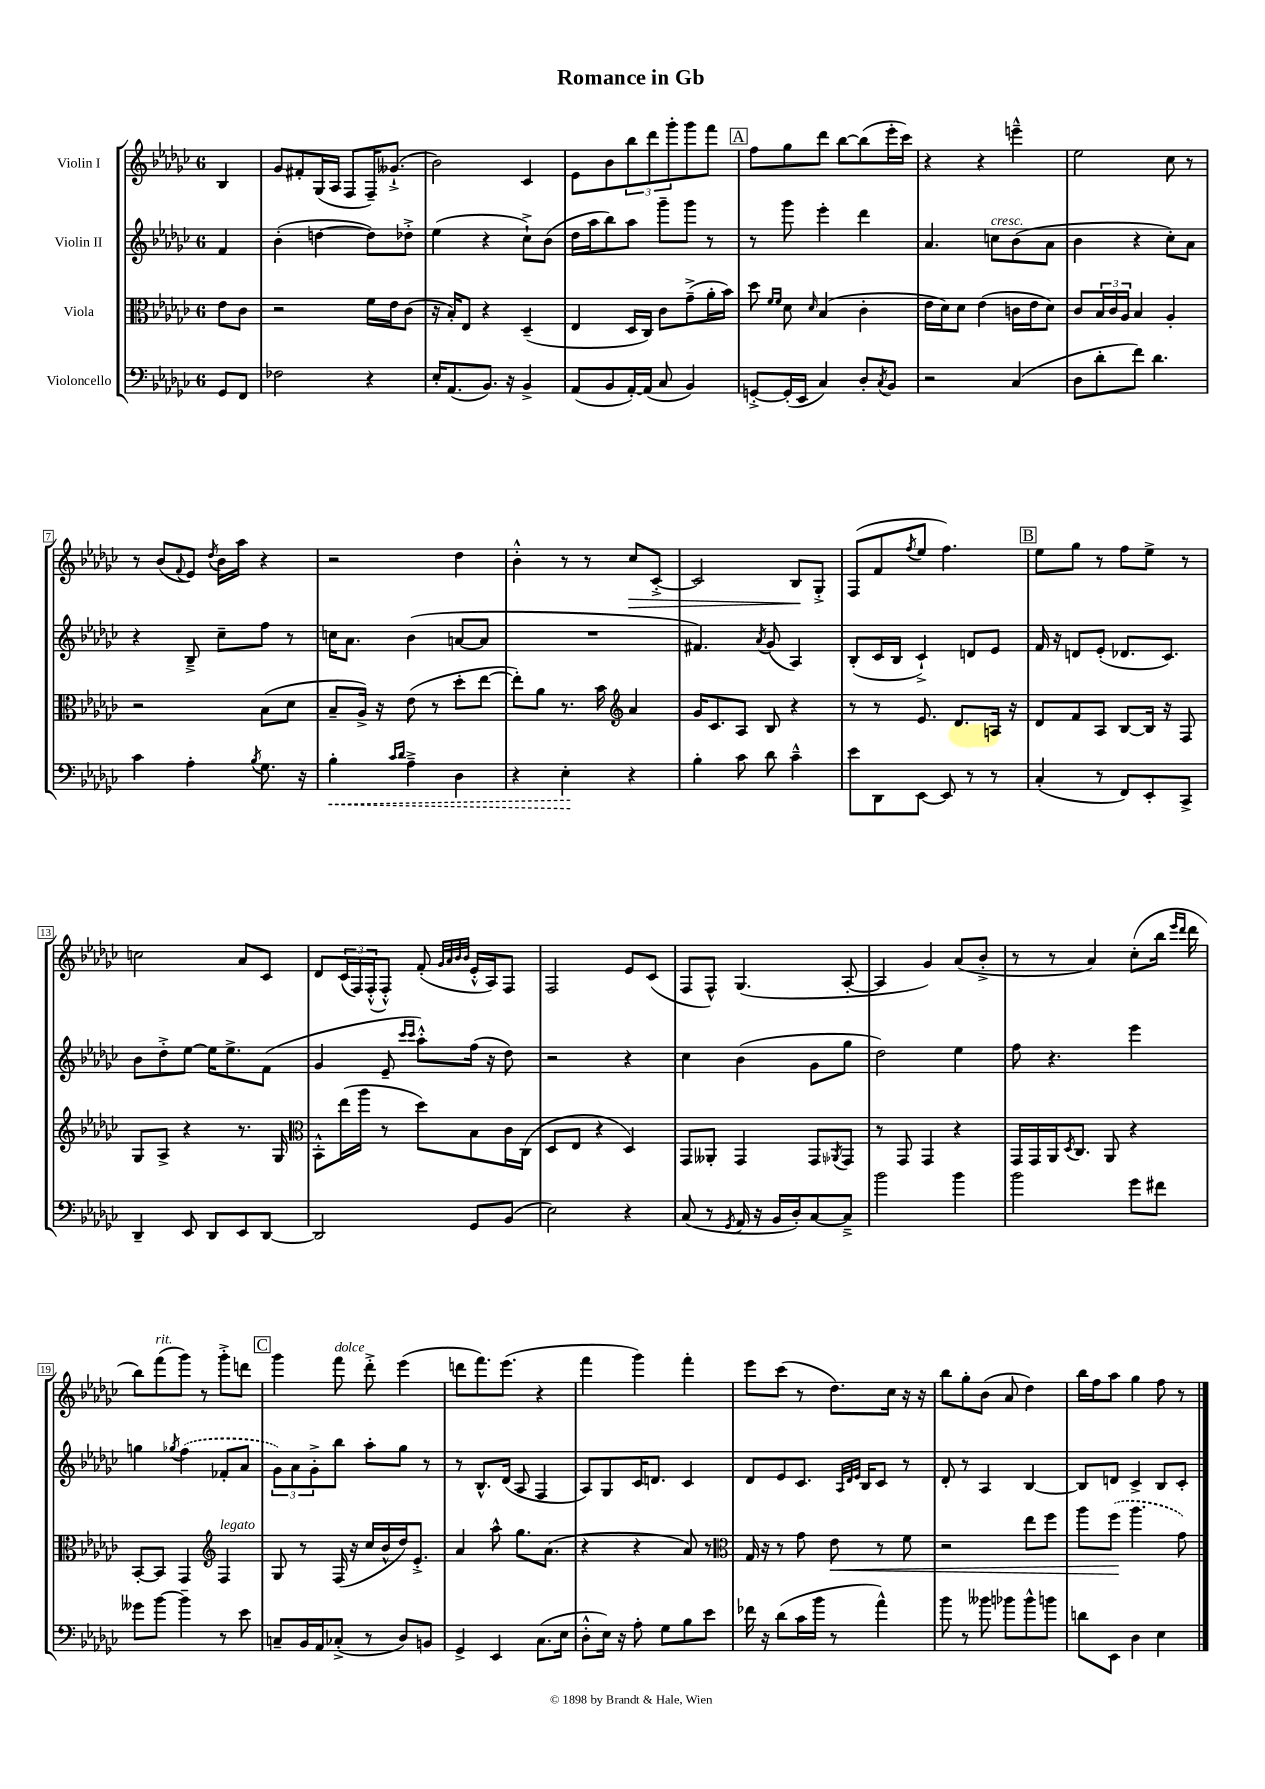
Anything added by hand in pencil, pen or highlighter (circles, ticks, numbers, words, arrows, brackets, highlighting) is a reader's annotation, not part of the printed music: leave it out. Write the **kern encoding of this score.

**kern	**dynam	**kern	**dynam	**kern	**kern	**dynam
*part4	*part4	*part3	*part3	*part2	*part1	*part1
*staff4	*staff4	*staff3	*staff3	*staff2	*staff1	*staff1
*I"Violoncello	*	*I"Viola	*	*I"Violin II	*I"Violin I	*
*clefF4	*	*clefC3	*	*clefG2	*clefG2	*
*k[b-e-a-d-g-c-]	*	*k[b-e-a-d-g-c-]	*	*k[b-e-a-d-g-c-]	*k[b-e-a-d-g-c-]	*
*M6/8	*	*M6/8	*	*M6/8	*M6/8	*
=	=	=	=	=	=	=
8GG-/L	.	8e-\L	.	4f/	4B-/	.
8FF/J	.	8c-\J	.	.	.	.
=1	=1	=1	=1	=1	=1	=1
2F-X\	.	2r	.	(4b-'\	8g-/L	.
.	.	.	.	.	8f#X'/	.
.	.	.	.	[4ddn\	(16G-/L	.
.	.	.	.	.	16A-/JJ	.
.	.	.	.	.	8F/L	.
4r	.	16f\LL	.	8dd\L])	16F~/K)	.
.	.	16e-\J	.	.	(8.g--X`^/J	.
.	.	(8c-\J	.	8dd-X'^\J	.	.
=2	=2	=2	=2	=2	=2	=2
16E-'/KL	.	16r	.	(4ee-\	2b-\)	.
(8.AA-/	.	16B-'/KL)	.	.	.	.
.	.	8E-/J	.	.	.	.
8.BB-/J)	.	4r	.	4r	.	.
16r	.	.	.	.	.	.
4BB-^/	.	(4D-~/	.	8cc-`^\L)	4c-/	.
.	.	.	.	(8b-\J	.	.
=3	=3	=3	=3	=3	=3	=3
(8AA-/L	.	4E-/	.	16dd-\LL	8e-\L	.
.	.	.	.	16aa-\J	.	.
8BB-/	.	.	.	8bb-\)	8b-\	.
[16AA-'/L)	.	16D-/LL	.	8aa-\J	12bb-\	.
(16AA-/JJ]	.	16C-/JJ)	.	.	.	.
.	.	.	.	.	12ddd-\	.
8C-/	.	8c-\L	.	8ggg-~\L	.	.
.	.	.	.	.	12ggg-'\	.
4BB-/)	.	(8g-~^\	.	8ggg-\J	8ggg-\	.
.	.	16a-'\L	.	8r	8fff\J	.
.	.	16b-\JJ)	.	.	.	.
!!LO:REH:place=s1:t=A
=4	=4	=4	=4	=4	=4	=4
[8GGn'^/L	.	8dd-\	.	8r	8ff\L	.
.	.	16qqf/LL	.	.	.	.
.	.	16qqf/JJ	.	.	.	.
(16GG'/L]	.	8d-\	.	8ggg-\	8gg-\	.
16EE-/JJ	.	.	.	.	.	.
.	.	16qqd-/	.	.	.	.
4C-/)	.	(4B-/	.	4eee-'\	8ddd-\J	.
.	.	.	.	.	[8bb-\L	.
8D-'/L	.	4c-'\	.	4ddd-\	(8bb-\]	.
8qC-/	.	.	.	.	.	.
8BB-/J	.	.	.	.	16eee-'\L	.
.	.	.	.	.	16ccc-\JJ)	.
=5	=5	=5	=5	=5	=5	=5
2r	.	16e-\LL	.	4.a-/	4r	.
.	.	16d-\J)	.	.	.	.
.	.	8d-\J	.	.	.	.
.	.	(4e-\	.	.	4r	.
!	!	!	!	!LO:TX:a:i:t=cresc.	!	!
.	.	.	.	8ccn\L	.	.
(4C-/	.	16cn\LL	.	(8b-\	4eeen~^^\	.
.	.	16e-\J	.	.	.	.
.	.	8d-\J)	.	8a-\J	.	.
=6	=6	=6	=6	=6	=6	=6
8D-\L	.	8c-/L	.	4b-\	2ee-\	.
8d-'\	.	24B-/L	.	.	.	.
.	.	24c-/	.	.	.	.
.	.	24A-/JJ	.	.	.	.
8f\J)	.	4B-/	.	4r	.	.
4.d-\	.	.	.	.	.	.
.	.	4A-'/	.	8cc-'\L)	8cc-\	.
.	.	.	.	8a-\J	8r	.
!!LO:LB:g=z
=7	=7	=7	=7	=7	=7	=7
4c-\	.	2r	.	4r	8r	.
.	.	.	.	.	(8b-/L	.
.	.	.	.	.	8qqf/	.
4A-'\	.	.	.	8B-~^/	8e-/J)	.
.	.	.	.	.	8qdd-/	.
.	.	.	.	8cc-~\L	16b-\LL	.
.	.	.	.	.	16aa-\JJ	.
8qB-/	.	.	.	.	.	.
8.G-\	.	(8B-\L	.	8ff\J	4r	.
.	.	8d-\J	.	8r	.	.
16r	.	.	.	.	.	.
=8	=8	=8	=8	=8	=8	=8
!	!LO:HP:b	!	!	!	!	!
4B-'\	<	8B-~/L	.	16ccn\KL	2r	.
.	.	.	.	8.a-\J	.	.
.	.	16A-^/Jk)	.	.	.	.
.	.	16r	.	.	.	.
16qqc-/LL	.	.	.	.	.	.
16qqd-/JJ	.	.	.	.	.	.
4A-~^\	.	(8e-\	.	(4b-\	.	.
.	.	8r	.	.	.	.
4D-\	.	8dd-'\L	.	[8an/L	4dd-\	.
.	.	[8ee-\J	.	8a/J]	.	.
=9	=9	=9	=9	=9	=9	=9
4r	.	8ee-'\L])	.	2.r	4b-'^^\	.
.	.	8a-\J	.	.	.	.
4E-'\	.	8.r	.	.	8r	.
.	.	.	.	.	8r	.
.	.	16b-\	.	.	.	.
*	*	*clefG2	*	*	*	*
!	!	!	!	!	!	!LO:HP:b
4r	[	4a-/	.	.	8cc-/L	>
.	.	.	.	.	[8c-'^/J	.
=10	=10	=10	=10	=10	=10	=10
4B-'\	.	16g-/KL	.	4.f#X/)	2c-/]	.
.	.	8.c-/	.	.	.	.
8c-\	.	8A-/J	.	.	.	.
.	.	.	.	8qa-/	.	.
8d-\	.	8B-/	.	(8g-/	.	.
4c-~^^\	.	4r	.	4A-/)	8B-/L	.
.	.	.	.	.	8G-'^/J	]
=11	=11	=11	=11	=11	=11	=11
8e-\L	.	8r	.	(8B-'/L	(8F/L	.
8DD-\	.	8r	.	16c-/L	8f/	.
.	.	.	.	16B-/JJ	.	.
.	.	.	.	.	8qff/	.
[8EE-\J	.	8.e-/	.	4c-`^/)	8ee-/J	.
8EE-/]	.	.	.	.	4.ff\)	.
.	.	8.d-/L	.	.	.	.
8r	.	.	.	8dn/L	.	.
8r	.	16An/Jk	.	8e-/J	.	.
.	.	16r	.	.	.	.
!!LO:REH:place=s1:t=B
=12	=12	=12	=12	=12	=12	=12
(4C-'/	.	8d-/L	.	16f/	8ee-\L	.
.	.	.	.	16r	.	.
.	.	8f/	.	8dn/L	8gg-\J	.
8r	.	8A-/J	.	(8e-'/J	8r	.
8FF/L)	.	[8B-/L	.	8.d-X/L	8ff\L	.
8EE-'/	.	16B-/Jk]	.	.	8ee-^\J	.
.	.	16r	.	8.c-/J)	.	.
8CC-^/J	.	8F/	.	.	8r	.
!!LO:LB:g=z
=13	=13	=13	=13	=13	=13	=13
4DD-~/	.	8G-/L	.	8b-\L	2ccn\	.
.	.	8A-^/J	.	8dd-'^\	.	.
8EE-/	.	4r	.	[8ee-\J	.	.
8DD-/L	.	.	.	16ee-\KL]	.	.
.	.	.	.	8.ee-^\	.	.
8EE-/	.	8.r	.	.	8a-/L	.
[8DD-/J	.	.	.	(8f\J	8c-/J	.
.	.	16G-/	.	.	.	.
=14	=14	=14	=14	=14	=14	=14
*	*	*clefC3	*	*	*	*
2DD-/]	.	8BB-'^^\L	.	4g-/	8d-/L	.
.	.	(16ee-\L	.	.	(24c-/L	.
.	.	.	.	.	24F/)	.
.	.	16aa-\JJ	.	.	.	.
.	.	.	.	.	(24F'^^/J	.
.	.	8r	.	8e-~/	8F'^^/J)	.
.	.	.	.	16qqccc-/LL	.	.
.	.	.	.	16qqccc-/JJ	.	.
.	.	8dd-\L)	.	8aa-'^^\L)	(8f'/	.
.	.	.	.	.	32qqg-/LLL	.
.	.	.	.	.	32qqa-/	.
.	.	.	.	.	32qqb-/	.
.	.	.	.	.	32qqb-/JJJ	.
8GG-/L	.	8B-\	.	(16ff\Jk	16e-'^^/LL	.
.	.	.	.	16r	16A-/J)	.
(8BB-/J	.	16c-\L	.	8dd-\)	8F/J	.
.	.	(16C-\JJ	.	.	.	.
=15	=15	=15	=15	=15	=15	=15
2E-\)	.	8D-/L	.	2r	2F/	.
.	.	8E-/J	.	.	.	.
.	.	4r	.	.	.	.
4r	.	4D-/)	.	4r	8e-/L	.
.	.	.	.	.	(8c-/J	.
=16	=16	=16	=16	=16	=16	=16
(8C-/	.	8GG-/L	.	4cc-\	8F/L	.
8r	.	8AA--X'/J	.	.	8F^^/J)	.
8qGG-/	.	.	.	.	.	.
16AA-/	.	4GG-/	.	(4b-\	(4.G-/	.
16r	.	.	.	.	.	.
16BB-/LL	.	.	.	.	.	.
16D-'/J)	.	.	.	.	.	.
[8C-/	.	8GG-/L	.	8g-\L	.	.
.	.	8qAA-X/	.	.	.	.
8C-~^/J]	.	8GG-/J	.	8gg-\J	[8A-'/	.
=17	=17	=17	=17	=17	=17	=17
2b-\	.	8r	.	2dd-\)	4A-/]	.
.	.	8GG-/	.	.	.	.
.	.	4GG-/	.	.	4g-/)	.
4b-\	.	4r	.	4ee-\	(8a-/L	.
.	.	.	.	.	8b-'^/J	.
=18	=18	=18	=18	=18	=18	=18
2b-\	.	16GG-/LL	.	8ff\	8r	.
.	.	16GG-/	.	.	.	.
.	.	16AA-/J	.	4.r	8r	.
.	.	8qD-/	.	.	.	.
.	.	8.C-/J	.	.	.	.
.	.	.	.	.	4a-/)	.
.	.	8AA-/	.	.	.	.
8g-\L	.	4r	.	4eee-\	(8cc-'\L	.
8f#X\J	.	.	.	.	16bb-\Jk	.
.	.	.	.	.	16qqeee-/LL	.
.	.	.	.	.	16qqddd-/JJ	.
.	.	.	.	.	16ddd-\	.
!!LO:LB:g=z
=19	=19	=19	=19	=19	=19	=19
8g--X\L	.	[8BB-'/L	.	4ggn\	8bb-\L)	.
!	!	!	!	!	!LO:TX:a:i:t=rit.	!
[8b-\J	.	8BB-/J]	.	.	(8fff\	.
.	.	.	.	8qgg-X/	.	.
4b-~\]	.	4GG-/	.	(4ff\	8ggg-\J)	.
.	.	.	.	.	8r	.
*	*	*clefG2	*	*	*	*
!	!	!LO:TX:a:i:t=legato	!	!	!	!
8r	.	4F/	.	8f-X'/L	8ggg-'^\L	.
8e-\	.	.	.	8a-/J	8dddn\J	.
!!LO:REH:place=s1:t=C
=20	=20	=20	=20	=20	=20	=20
8Cn~/L	.	8G-/	.	12g-\L)	4ggg-\	.
.	.	.	.	12a-\	.	.
16BB-/L	.	8r	.	.	.	.
.	.	.	.	12g-'^\	.	.
16AA-/J	.	.	.	.	.	.
!	!	!	!	!	!LO:TX:a:i:t=dolce	!
(8C-X'^/J	.	(16F/	.	8bb-\J	8fff\	.
.	.	16r	.	.	.	.
8r	.	16cc-/LL	.	8aa-'\L	8ddd-'^\	.
.	.	16b-^^/	.	.	.	.
8D-/L)	.	16dd-/J)	.	8gg-\J	(4eee-\	.
.	.	8.e-'^/J	.	.	.	.
8BBn/J	.	.	.	8r	.	.
=21	=21	=21	=21	=21	=21	=21
4GG-^/	.	4a-/	.	8r	8dddn\L	.
.	.	.	.	8.B-^^/L	8.fff\)	.
4EE-/	.	8aa-^^\	.	.	.	.
.	.	.	.	(16d-/Jk	(8.eee-\J	.
.	.	8.gg-\L	.	8A-/	.	.
(8.C-\L	.	.	.	4F/	4r	.
.	.	(8.a-\J	.	.	.	.
16E-\Jk	.	.	.	.	.	.
=22	=22	=22	=22	=22	=22	=22
8D-'^^\L	.	4r	.	8A-/L)	4fff\	.
16E-\Jk)	.	.	.	8G-/	.	.
16r	.	.	.	.	.	.
8A-'\	.	4r	.	16c-/K	4ggg-\)	.
.	.	.	.	8.dn/J	.	.
8G-\L	.	.	.	.	.	.
8B-\	.	8a-/)	.	4c-/	4fff'\	.
8e-\J	.	8r	.	.	.	.
=23	=23	=23	=23	=23	=23	=23
*	*	*clefC3	*	*	*	*
16f-X\	.	16G-/	.	8d-/L	8eee-\L	.
16r	.	16r	.	.	.	.
(8d-\L	.	8r	.	8e-/	(8ccc-\J	.
16c-\L	.	8g-\	.	8.c-/J	8r	.
16b-\JJ	.	.	.	.	.	.
!	!	!	!LO:HP:b	!	!	!
8r	.	8e-\	<	.	8.dd-\L)	.
.	.	.	.	32qqA-/LLL	.	.
.	.	.	.	32qqd-/	.	.
.	.	.	.	32qqe-/JJJ	.	.
.	.	.	.	16B-/KL	.	.
4a-^^\)	.	8r	.	8c-/J	.	.
.	.	.	.	.	16cc-\Jk	.
.	.	8f\	.	8r	16r	.
.	.	.	.	.	16r	.
=24	=24	=24	=24	=24	=24	=24
8b-\	.	2r	.	8d-'/	8bb-\L	.
8r	.	.	.	8r	8gg-'\	.
8b--X\	.	.	.	4A-/	(8b-\J	.
8b-X\L	.	.	.	.	8a-/	.
8b-^^\	.	8ee-\L	.	[4B-/	4dd-\)	.
8bn\J	.	8ff\J	.	.	.	.
=25	=25	=25	=25	=25	=25	=25
8dn\L	.	8aa-\L	.	8B-/L]	16bb-\LL	.
.	.	.	.	.	16ff\J	.
8EE-\J	.	(8ff\J	.	8dn/J	8aa-\J	.
4D-\	.	4.aa-\	[	4c-^/	4gg-\	.
4E-\	.	.	.	8B-/L	8ff\	.
.	.	8g-\)	.	8c-'/J	8r	.
==	==	==	==	==	==	==
*-	*-	*-	*-	*-	*-	*-
